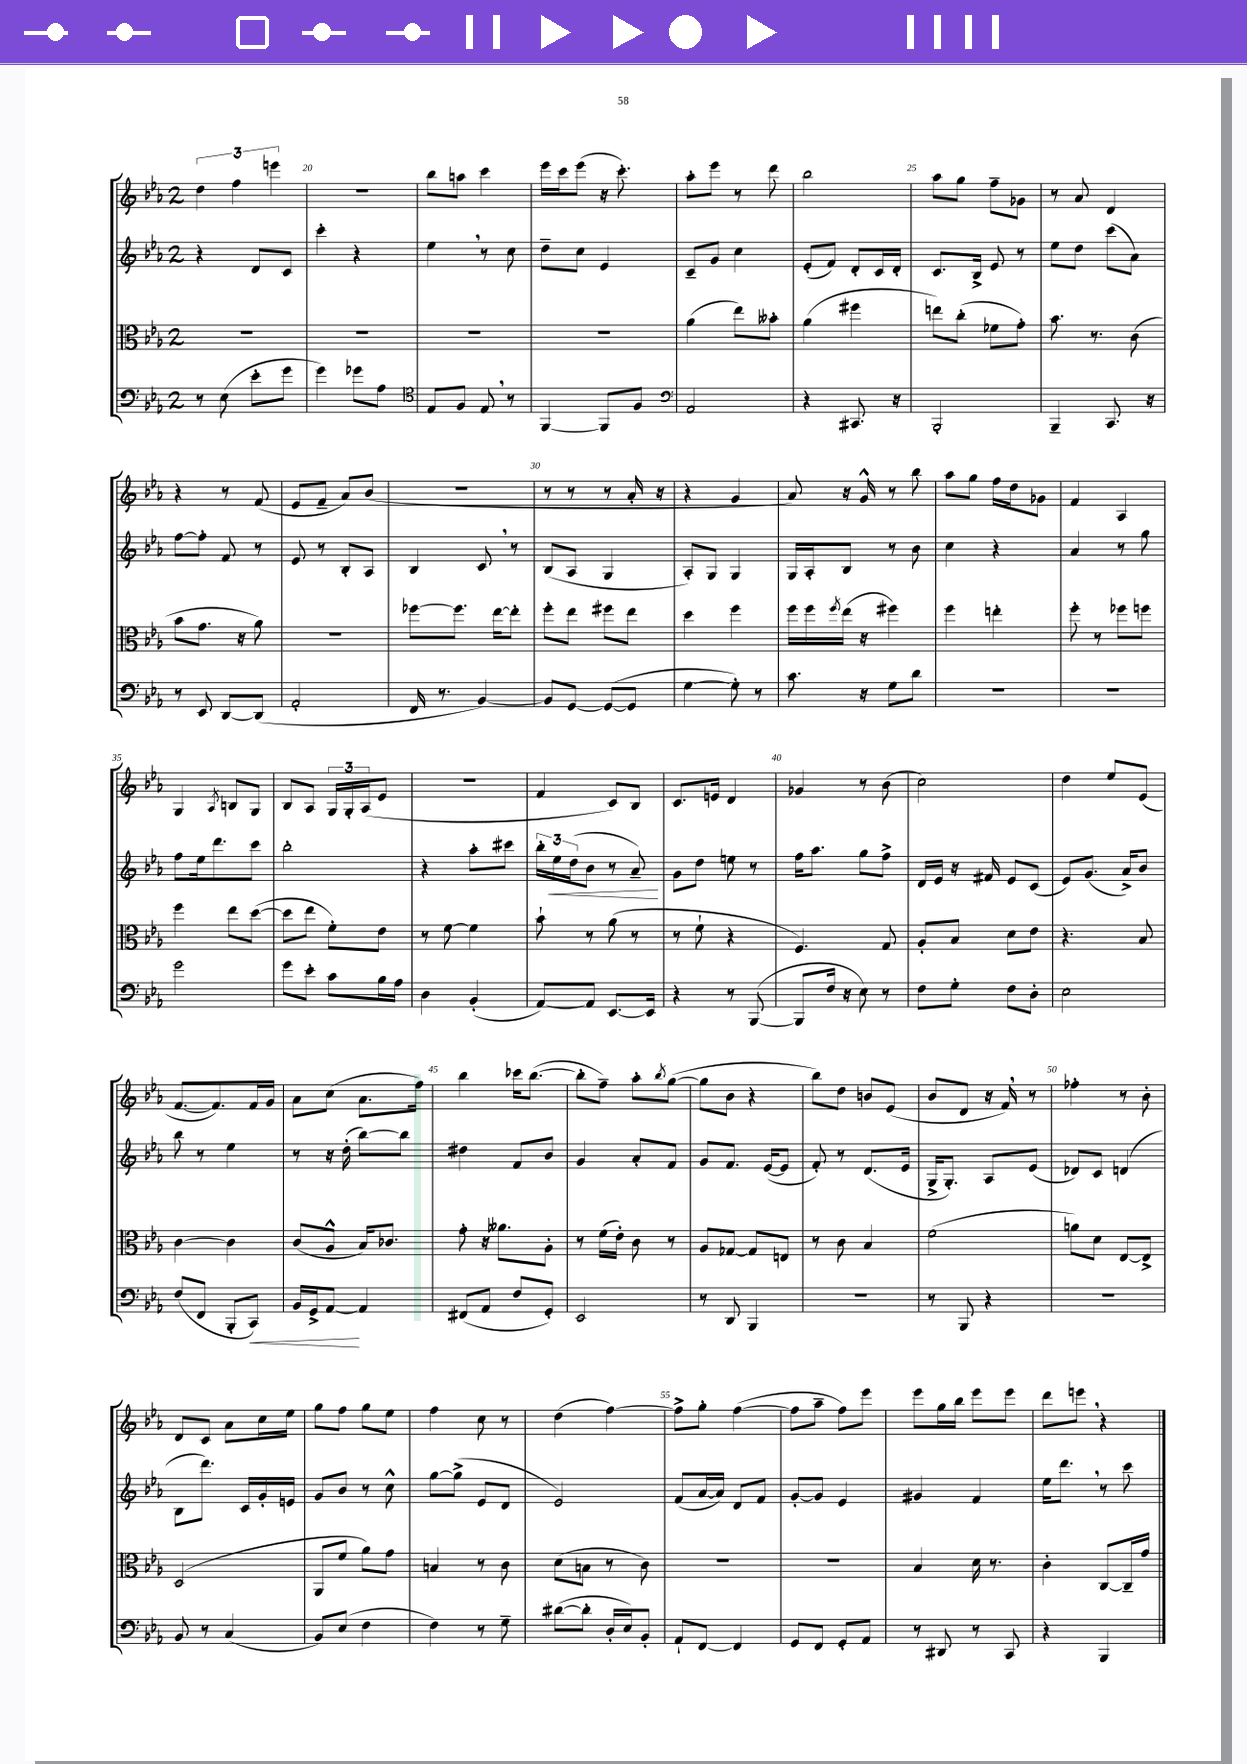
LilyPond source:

<<
\new StaffGroup <<
\new Staff = "s0" {
    \clef treble \key ees \major \once \override Staff.TimeSignature.style = #'single-digit \time 2/4
    \tuplet 3/2 { d''4 f''4 e'''4 } |
    r2 |
    bes''8 a''8 c'''4 |
    ees'''16 c'''16 ees'''8( r16 c'''8.-.) |
    aes''8-. ees'''8 r8 d'''8 |
    bes''2 |
    aes''8 g''8 f''8-- ges'8 |
    r8 aes'8 d'4 |
    r4 r8 f'8( |
    ees'8 f'8-- aes'8) bes'8( |
    R2 |
    r8 r8 r8 aes'16-. r16 |
    r4 g'4 |
    aes'8) r16 g'16-^ r8 bes''8 |
    aes''8 g''8 f''16 d''16 ges'8 |
    f'4 aes4 |
    g4 \acciaccatura { aes8 } b8 g8 |
    bes8 aes8 \tuplet 3/2 { g16 g16-. aes16( } ees'8 |
    R2 |
    f'4 c'8) bes8 |
    c'8. e'16 d'4 |
    ges'4 r8 bes'8( |
    c''2) |
    d''4 ees''8 ees'8( |
    f'8.~ f'8.) f'16 g'16 |
    aes'8 c''8( aes'8. f''16) |
    bes''4 ces'''16 bes''8.~( |
    bes''8-. f''8--) aes''8-. \acciaccatura { bes''8 } g''8~( |
    g''8 bes'8 r4 |
    bes''8) d''8 b'8 ees'8( |
    bes'8 d'8 r16 f'16) \breathe r8 |
    fes''4-. r8 bes'8-. |
    d'8 c'8 aes'8 c''16 ees''16 |
    g''8 f''8 g''8 ees''8 |
    f''4 c''8 r8 |
    d''4( f''4~) |
    f''8-> g''8-. f''4~( |
    f''8 aes''8-- f''8) ees'''8 |
    ees'''8 g''16 bes''16 ees'''8 ees'''8 |
    d'''8 e'''8 \breathe r4 \bar "|." |
}
\new Staff = "s1" {
    \clef treble \key ees \major \once \override Staff.TimeSignature.style = #'single-digit \time 2/4
    r4 d'8 c'8 |
    c'''4-. r4 |
    ees''4 \breathe r8 c''8 |
    d''8-- c''8 ees'4 |
    c'8-- g'8 c''4 |
    ees'8-.( f'8) d'8-. c'16 d'16-. |
    c'8. bes16-> ees'8 r8 |
    ees''8 d''8 c'''8( aes'8) |
    f''8~ f''8-. f'8 r8 |
    ees'8 r8 bes8-. aes8 |
    bes4 c'8 \breathe r8 |
    bes8( aes8 g4 |
    aes8-.) g8 g4 |
    g16 aes16-. bes8 r8 bes'8 |
    c''4 r4 |
    aes'4 r8 g''8 |
    f''8 ees''16 d'''8. c'''8 |
    bes''2-. |
    r4 aes''8-. cis'''8 |
    \tuplet 3/2 { bes''16-. ees''16\< d''16( } bes'8 r8 aes'8--\!) |
    g'8 d''8 e''8 r8 |
    f''16 aes''8. g''8 f''8-> |
    d'16 ees'16 r16 fis'16 ees'8 c'8( |
    ees'8) g'8.( aes'16->) bes'8 |
    bes''8 r8 ees''4 |
    r8 r16 d''16-.( bes''8~) bes''8 |
    dis''4 f'8 bes'8 |
    g'4 aes'8-. f'8 |
    g'8 f'8. ees'16~( ees'8 |
    f'8-.) r8 d'8.( ees'16 |
    g16-> g8.-.) aes8 ees'8( |
    des'8) c'8 d'4( |
    bes8 d'''8.) c'16 g'16-. e'16 |
    g'8 bes'8 r8 c''8-^ |
    g''8~ g''8->( ees'8 d'8 |
    ees'2) |
    f'8( aes'16~ aes'16) d'8 f'8 |
    g'8~-. g'8 ees'4 |
    gis'4 f'4 |
    ees''16 d'''8. \breathe r8 c'''8 \bar "|." |
}
\new Staff = "s2" {
    \clef alto \key ees \major \once \override Staff.TimeSignature.style = #'single-digit \time 2/4
    R2 |
    R2 |
    R2 |
    R2 |
    aes'4( ees''8) beses'8-. |
    aes'4( fis''4 |
    e''8) c''8-.( fes'8 g'8-.) |
    bes'8. r8. c'8( |
    bes'8 g'8. r16 aes'8) |
    R2 |
    fes''8~ fes''8. ees''16~ ees''8-. |
    f''8-. ees''8 fis''8 ees''8 |
    d''4 f''4 |
    f''16 f''16 \acciaccatura { f''8 } ees''16( r16 fis''4) |
    f''4 e''4-. |
    f''8-. r8 fes''8 f''8 |
    f''4 ees''8 d''8~( |
    d''8 ees''8 f'8-.) ees'8 |
    r8 f'8~ f'4 |
    bes'8-! r8 aes'8( r8 |
    r8 f'8-! r4 |
    f4.) g8 |
    aes8-. bes8 d'8 ees'8 |
    r4. bes8 |
    c'4~ c'4 |
    c'8( aes8-^ bes16) ces'8. |
    g'8-. r16 aeses'8. aes8-. |
    r8 f'16( ees'16-.) c'8 r8 |
    aes8 ges8~ ges8 e8 |
    r8 c'8 bes4 |
    f'2( |
    a'8) d'8 ees8~ ees8-> |
    d2( |
    aes,8 f'8 aes'8) g'8 |
    b4 r8 c'8 |
    d'8( b8 r8 c'8) |
    R2 |
    R2 |
    bes4 d'16 r8. |
    c'4-. c8~ c16-- g'16 \bar "|." |
}
\new Staff = "s3" {
    \clef bass \key ees \major \once \override Staff.TimeSignature.style = #'single-digit \time 2/4
    r8 ees8( ees'8-. g'8 |
    g'4) ges'8 aes8 |
    \clef tenor ees8 f8 ees8 \breathe r8 |
    f,4~ f,8 f8 |
    \clef bass aes,2 |
    r4 cis,8. r16 |
    bes,,2-. |
    bes,,4-- c,8. r16 |
    r8 ees,8 d,8~ d,8( |
    aes,2-. |
    f,16 r8. bes,4~) |
    bes,8 g,8~ g,8~( g,8 |
    g4~ g8-.) r8 |
    c'8. r16 g8 d'8 |
    R2 |
    R2 |
    g'2 |
    g'8 ees'8-. c'8 bes16 aes16 |
    d4 bes,4-.( |
    aes,8~) aes,8 ees,8.~ ees,16 |
    r4 r8 bes,,8~( |
    bes,,8 f16 r16 ees8) r8 |
    f8 g8-. f8 d8-. |
    ees2 |
    f8( f,8 bes,,8-. c,8\<) |
    bes,16 g,16-> aes,8~\! aes,4 |
    fis,8( aes,8 f8 g,8-.) |
    ees,2 |
    r8 d,8 bes,,4 |
    R2 |
    r8 bes,,8 r4 |
    R2 |
    bes,8 r8 c4( |
    bes,8) ees8( f4 |
    f4) r8 g8-- |
    dis'8~( dis'8-. d16-. ees16) bes,8-. |
    aes,8-! f,8~ f,4 |
    g,8 f,8 g,8-. aes,8 |
    r8 dis,8 r8 c,8 |
    r4 bes,,4 \bar "|." |
}
>>
>>
\layout { \context { \Score currentBarNumber = #19 \override BarNumber.break-visibility = ##(#f #t #t) barNumberVisibility = #(every-nth-bar-number-visible 5) } }
